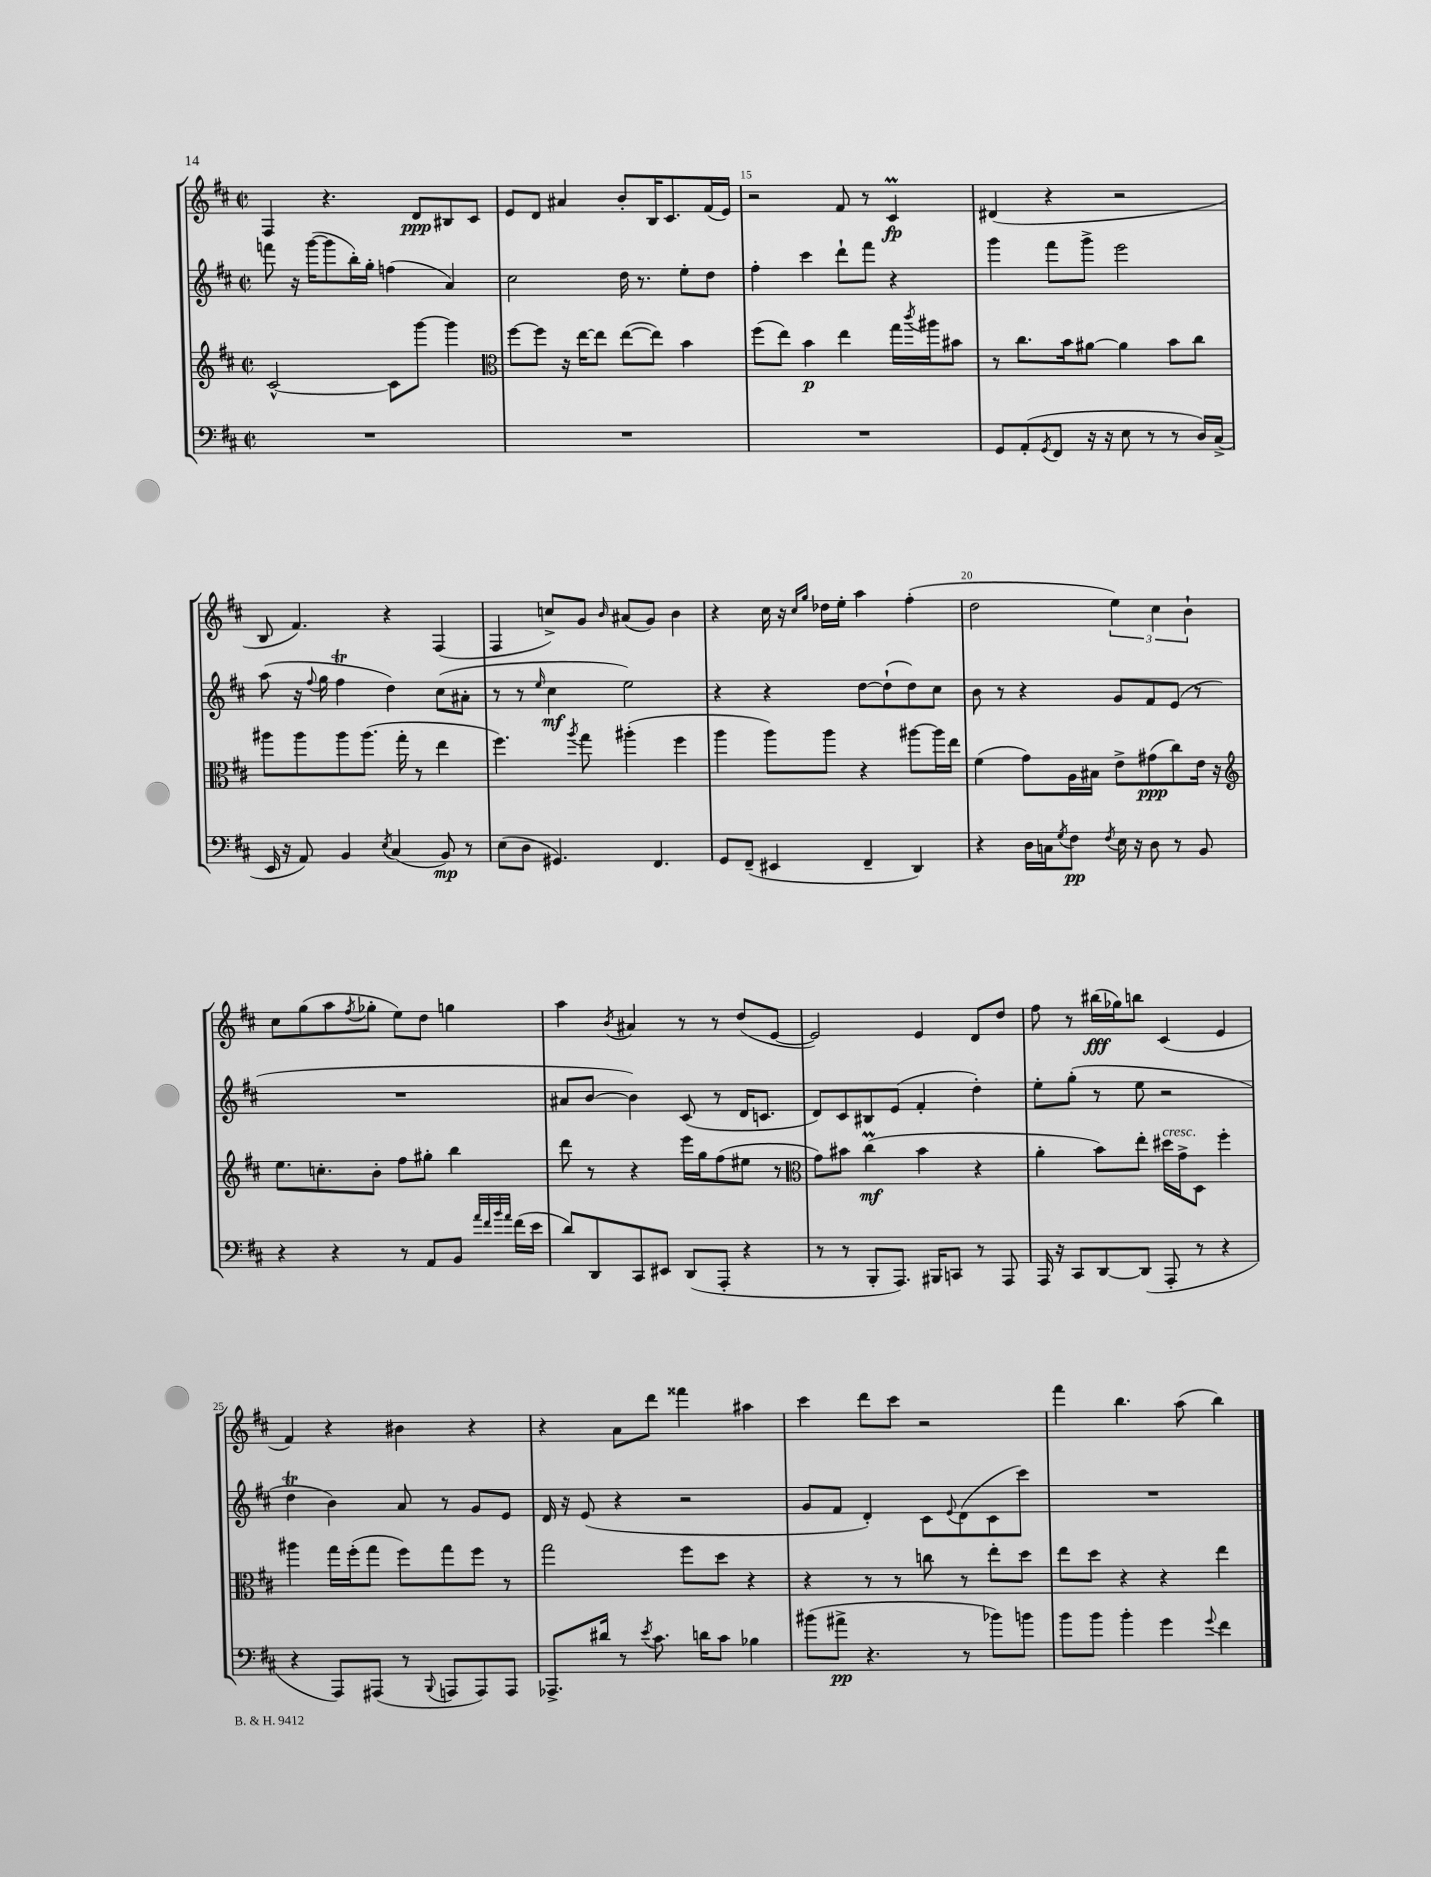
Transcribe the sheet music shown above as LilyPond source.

<<
\new StaffGroup <<
\new Staff = "s0" {
    \clef treble \key d \major \defaultTimeSignature \time 2/2
    fis4 r4. d'8\ppp bis8 cis'8 |
    e'8 d'8 ais'4 b'8-. b16 cis'8. fis'16( e'16) |
    r2 fis'8 r8 cis'4\prall\fp |
    dis'4( r4 r2 |
    b8 fis'4.) r4 fis4( |
    fis4 c''8->) g'8 \grace { b'16 } ais'8( g'8) b'4 |
    r4 cis''16 r16 \grace { cis''16 g''16 } des''16 e''16-. a''4 fis''4-.( |
    d''2 \tuplet 3/2 { e''4) cis''4 b'4-! } |
    cis''8 g''8( a''8 \acciaccatura { fis''8 } ges''8-. e''8) d''8 g''4 |
    a''4 \acciaccatura { b'8 } ais'4 r8 r8 d''8( e'8~ |
    e'2) e'4 d'8 d''8 |
    fis''8 r8 bis''16\fff( ges''16) b''8 cis'4( e'4 |
    fis'4) r4 bis'4 r4 |
    r4 a'8 d'''8 fisis'''4 ais''4 |
    cis'''4 d'''8 cis'''8 r2 |
    fis'''4 b''4. a''8( b''4) \bar "|." |
}
\new Staff = "s1" {
    \clef treble \key d \major \defaultTimeSignature \time 2/2
    f'''8 r16 g'''16~( g'''8 b''16-.) g''16-. f''4( a'4) |
    cis''2 d''16 r8. e''8-. d''8 |
    fis''4-. cis'''4 d'''8-! fis'''8 r4 |
    g'''4 fis'''8 g'''8-> e'''2 |
    a''8( r16 \appoggiatura { fis''8 } g''16 fis''4\trill d''4) cis''8( ais'8-. |
    r8 r8 \grace { e''16 } cis''4\mf e''2) |
    r4 r4 d''8~ d''8-!( d''8) cis''8 |
    b'8 r8 r4 g'8 fis'8 e'8( r8 |
    R1 |
    ais'8 b'8~ b'4) cis'8( r8 d'16 c'8. |
    d'8) cis'8 bis8 e'8( fis'4-. d''4-.) |
    e''8-. g''8-.( r8 e''8 r2 |
    d''4\trill b'4) a'8 r8 g'8 e'8 |
    d'16 r16 e'8( r4 r2 |
    g'8 fis'8 d'4-.) cis'8 \appoggiatura { e'8 } d'8( cis'8 cis'''8) |
    R1 \bar "|." |
}
\new Staff = "s2" {
    \clef treble \key d \major \defaultTimeSignature \time 2/2
    cis'2~-^ cis'8 g'''8~ g'''4 |
    \clef alto fis''8~ fis''8 r16 e''16~ e''8 e''8~( e''8) b'4 |
    fis''8( e''8) b'4\p e''4 g''16 \acciaccatura { cis'''8 } ais''16 bis'8 |
    r8 cis''8. b'16 ais'8~ ais'4 b'8 cis''8 |
    ais''8 ais''8 ais''8 ais''8.( g''16-. r8 e''4 |
    fis''4.) \acciaccatura { a''8 } g''8 ais''4-.( fis''4 |
    a''4 a''8) a''8 r4 ais''8~ ais''16 e''16 |
    fis'4( g'8) a16 bis16 e'8-> gis'8\ppp( cis''8) e'16 r16 |
    \clef treble e''8. c''8.-. b'8-. fis''8 gis''8-. b''4 |
    d'''8 r8 r4 e'''16 g''16 fis''8( eis''8 r8 |
    \clef alto g'8) bis'8 cis''4\prall\mf( bis'4 r4 |
    a'4-. b'8) e''8-. dis''16^\markup { \italic "cresc." } g'16-> d8 fis''4-. |
    ais''4 g''16 fis''16-.( g''8 fis''8) g''8 fis''8 r8 |
    g''2 fis''8 d''8 r4 |
    r4 r8 r8 c''8 r8 e''8-. d''8 |
    e''8 d''8 r4 r4 e''4 \bar "|." |
}
\new Staff = "s3" {
    \clef bass \key d \major \defaultTimeSignature \time 2/2
    R1 |
    R1 |
    R1 |
    g,8 a,8-.( \acciaccatura { g,8 } fis,8 r16 r16 e8 r8 r8 d16) cis16->( |
    e,16 r16 a,8) b,4 \acciaccatura { e8 } cis4( b,8\mp) r8 |
    e8( d8 gis,4.) fis,4. |
    g,8 fis,8--( eis,4 fis,4-- d,4) |
    r4 d16 c16 \acciaccatura { g8 } fis8\pp \acciaccatura { fis8 } e16 r16 d8 r8 b,8 |
    r4 r4 r8 a,8 b,8 \grace { a'32 fis'32 b'32 a'32 } fis'16( e'16 |
    d'8) d,8 cis,8 eis,8 d,8( a,,8-. r4 |
    r8 r8 b,,8-. a,,8.) bis,,16 c,8 r8 a,,8 |
    a,,16 r16 cis,8 d,8~ d,8( a,,8-. r8 r4 |
    r4 a,,8) ais,,8( r8 \appoggiatura { b,,8 } a,,8 a,,8) a,,8 |
    aes,,8.-> dis'16 r8 \acciaccatura { e'8 } cis'8. d'16 cis'8 bes4 |
    bis'8( ais'8->\pp r4. r8 bes'8) b'8 |
    b'8 b'8 b'4-. g'4 \appoggiatura { g'8 } fis'4 \bar "|." |
}
>>
>>
\layout { \context { \Score currentBarNumber = #13 \override BarNumber.break-visibility = ##(#f #t #t) barNumberVisibility = #(every-nth-bar-number-visible 5) } }
